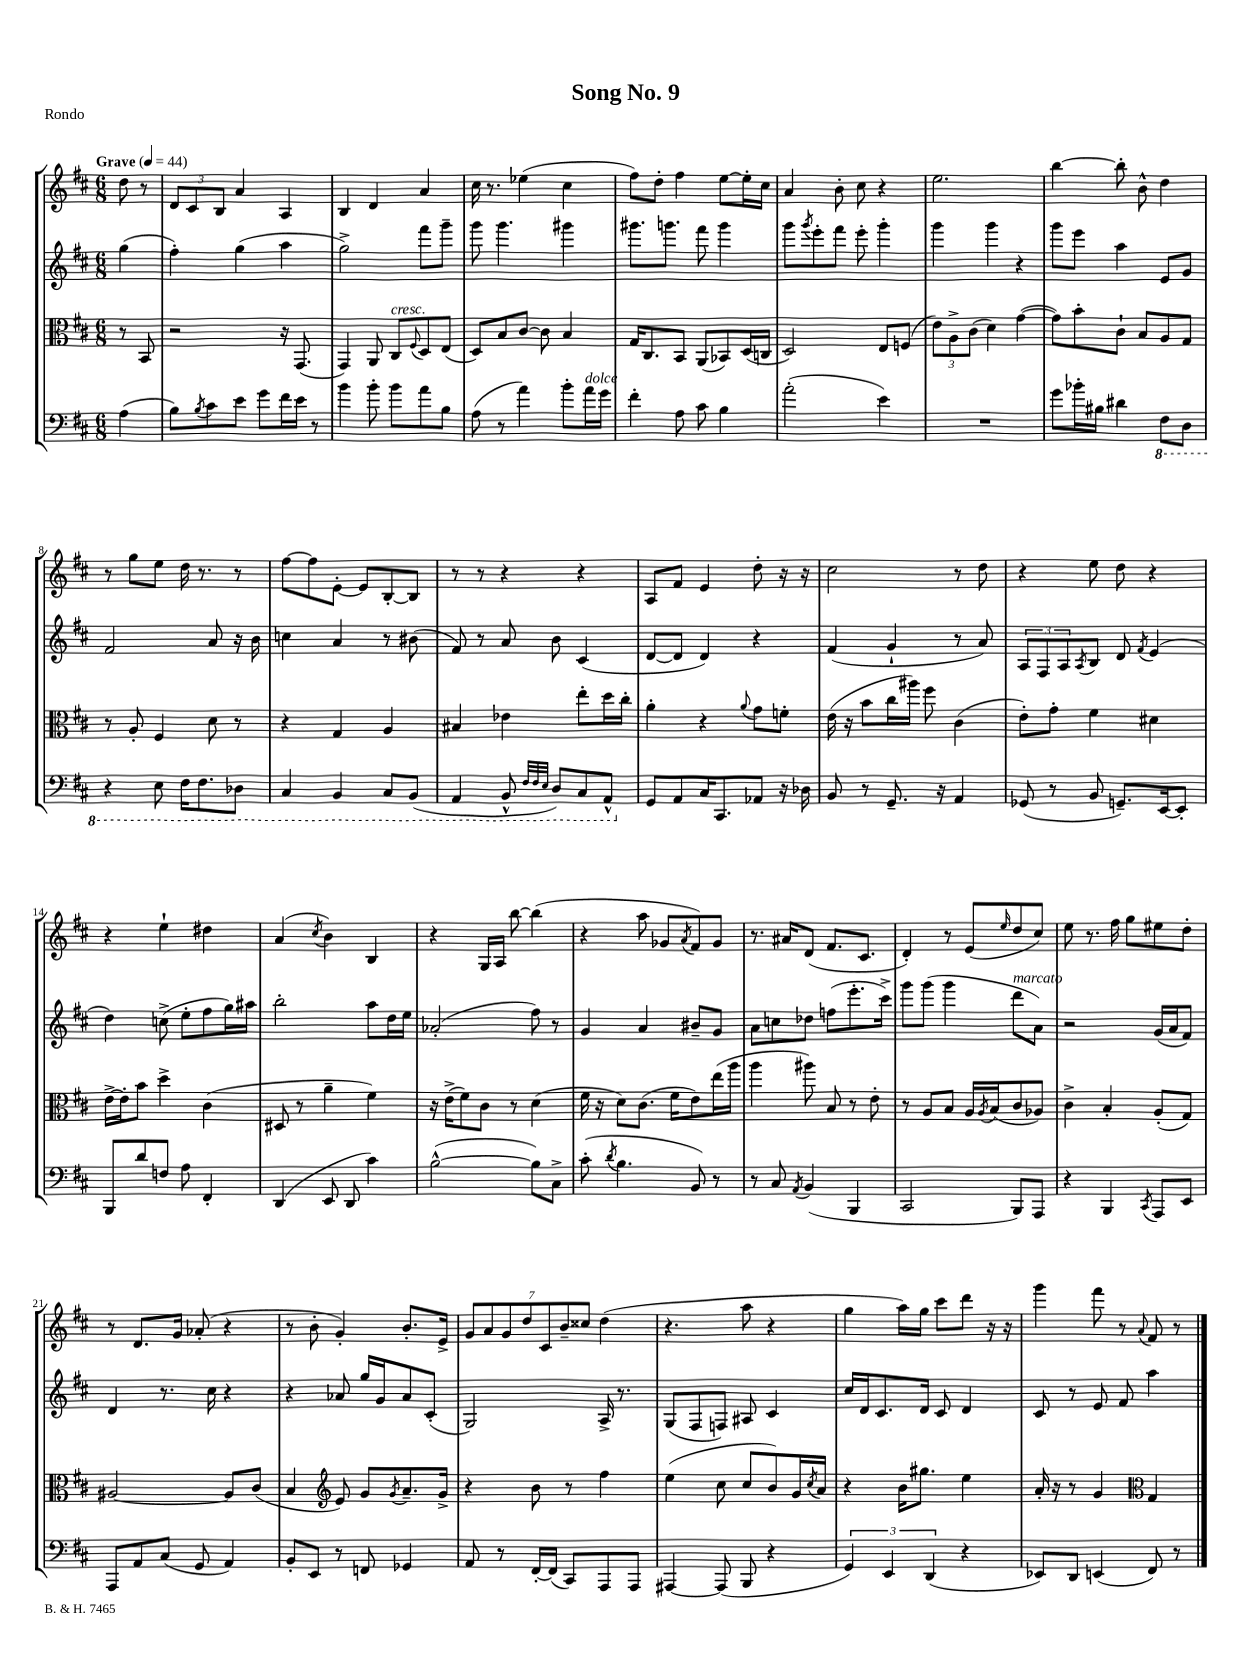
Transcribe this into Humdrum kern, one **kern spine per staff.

**kern	**kern	**kern	**kern
*staff4	*staff3	*staff2	*staff1
*clefF4	*clefC3	*clefG2	*clefG2
*k[f#c#]	*k[f#c#]	*k[f#c#]	*k[f#c#]
*M6/8	*M6/8	*M6/8	*M6/8
*MM44	*MM44	*MM44	*MM44
(4A	8r	(4gg	8dd
.	8BB	.	8r
=	=	=	=
8B)	2r	4ff#')	12d
.	.	.	12c#
8qB	.	.	.
8c#	.	.	.
.	.	.	12B
8e	.	(4gg	4a
8g	.	.	.
16f#	16r	4aa	4A
16e	(8.GG	.	.
8r	.	.	.
=	=	=	=
4b	4GG)	2gg^)	4B
8b'	8AA	.	4d
8b	8C#	.	.
.	8qqF#	.	.
8a	8D	8fff#	4a
8B	(8E	8ggg~	.
=	=	=	=
(8A	8D)	8ggg	16cc#
.	.	.	8.r
8r	8B	4.ggg	.
4a)	[8c#	.	(4ee-
.	8c#]	.	.
8b'	4B	4ggg#	4cc#
16a	.	.	.
16g	.	.	.
=	=	=	=
4f#'	16G	8.ggg#	8ff#)
.	8.C#	.	.
.	.	.	8dd'
.	.	8.ggg	.
8A	8BB	.	4ff#
8c#	(8AA	8fff#	.
4B	8BB-)	4ggg	[8ee
.	(16D	.	16ee']
.	16C	.	16cc#
=	=	=	=
(2a'	2D)	8ggg	4a
.	.	8qggg	.
.	.	8eee'	.
.	.	8fff#	8b'
.	.	8eee'	8cc#
4e)	8E	4ggg'	4r
.	(8F	.	.
=	=	=	=
2.r	12e)	4ggg	2.ee
.	12A^	.	.
.	(12c#	.	.
.	4d)	4ggg	.
.	([4g	4r	.
=	=	=	=
8g	8g])	8ggg	[4bb
16b-'	8b'	8eee	.
16B#	.	.	.
4d#	8c#`	4aa	8bb']
.	8B	.	8b^^
8FF#	8A	8e	4dd
8DD	8G	8g	.
=	=	=	=
4r	8r	2f#	8r
.	8A'	.	8gg
8EE	4F#	.	8ee
16FF#	.	.	16dd
8.FF#	.	.	8.r
.	8d	8a	.
8DD-	8r	16r	8r
.	.	16b	.
=	=	=	=
4CC#	4r	4cc	[8ff#
.	.	.	8ff#]
4BBB	4G	4a	[8e'
.	.	.	8e]
8CC#	4A	8r	[8B'
(8BBB	.	(8b#	8B]
=	=	=	=
4AAA	4B#	8f#)	8r
.	.	8r	8r
8BBB^^	4e-	8a	4r
32qqFF#	.	.	.
32qqFF#	.	.	.
32qqEE	.	.	.
8DD)	.	8b	.
8CC#	8ee'	(4c#	4r
8AAA^^	16dd	.	.
.	16cc#'	.	.
=	=	=	=
8GG	4a'	[8d	8A
8AA	.	8d]	8f#
16C#	4r	4d)	4e
8.CC#	.	.	.
.	8qqa	.	.
8AA-	8g	4r	8dd'
16r	8f'	.	16r
16D-	.	.	16r
=	=	=	=
8BB	(16e	(4f#	2cc#
.	16r	.	.
8r	8b	.	.
8.GG~	16cc#	4g`	.
.	16aa#)	.	.
.	8ff#	.	.
16r	.	.	.
4AA	(4c#	8r	8r
.	.	8a)	8dd
=	=	=	=
(8GG-	8e')	12A	4r
.	.	12F#	.
8r	8g'	.	.
.	.	12A	.
.	.	8qA	.
8BB	4f#	8B	8ee
8.GG~)	.	8d	8dd
.	.	8qf#	.
.	4d#	(4e	4r
[16EE	.	.	.
8EE']	.	.	.
=	=	=	=
8BBB	[16e^	4dd)	4r
.	16e']	.	.
8d	8b	.	.
8F	4dd^	(8cc^	4ee`
8A	.	8ee'	.
4FF#'	(4c#	8ff#	4dd#
.	.	16gg)	.
.	.	16aa#	.
=	=	=	=
(4DD	8D#	2bb'	(4a
.	8r	.	.
.	.	.	8qcc#
8EE	4a~	.	4b)
8DD	.	.	.
4c#)	4f#)	8aa	4B
.	.	16dd	.
.	.	16ee	.
=	=	=	=
([2B^^	16r	(2a-'	4r
.	(16e^	.	.
.	8f#)	.	.
.	8c#	.	16G
.	.	.	16A
.	8r	.	[8bb
8B])	(4d	8ff#)	(4bb]
8C#^	.	8r	.
=	=	=	=
(8c#'	16f#	4g	4r
.	16r	.	.
8qd	.	.	.
4.B	8d)	.	.
.	(8.c#	4a	8aa
.	.	.	8g-
.	16f#	.	.
.	.	.	8qa
8BB)	8e)	8b#~	8f#)
8r	(16ee	8g	8g-
.	16aa	.	.
=	=	=	=
8r	4aa	8a	8.r
8C#	.	8cc	.
.	.	.	16a#
8qAA	.	.	.
(4BB	8aa#)	8dd-	(8d
.	8B	(8ff	8.f#
4BBB	8r	8.eee'	.
.	.	.	8.c#
.	8e'	.	.
.	.	16ccc#^)	.
=	=	=	=
2CC#	8r	8ggg	4d')
.	8A	(8ggg	.
.	8B	4ggg	8r
.	16A	.	(8e
.	8qA	.	.
.	(16B	.	.
.	.	.	16qqee
8BBB)	8c#	8ddd	8dd
8AAA	8A-)	8a)	8cc#)
=	=	=	=
4r	4c#^	2r	8ee
.	.	.	8.r
4BBB	4B'	.	.
.	.	.	16ff#
.	.	.	8gg
8qCC#	.	.	.
8AAA	(8A'	(16g	8ee#
.	.	16a	.
8EE	8G)	8f#)	8dd'
=	=	=	=
8AAA	[2A#	4d	8r
8AA	.	.	8.d
(8C#	.	8.r	.
.	.	.	16g
8GG	.	.	(8a-'
.	.	16cc#	.
4AA)	8A#]	4r	4r
.	(8c#	.	.
=	=	=	=
8BB'	4B	4r	8r
8EE	.	.	8b'
*	*clefG2	*	*
8r	8e)	8a-	4g')
8FF	8g	16gg	.
.	.	16g	.
.	8qg	.	.
4GG-	8.a~	8a-	8.b'
.	.	(8c#'	.
.	16g^	.	16e^
=	=	=	=
8AA	4r	2G)	14g
.	.	.	14a
8r	.	.	.
.	.	.	14g
.	.	.	14dd
[16FF#'	8b	.	.
.	.	.	14c#
(16FF#]	.	.	.
.	.	.	14b~
8CC#)	8r	.	.
.	.	.	14cc##
8AAA	4ff#	16A^	(4dd
.	.	8.r	.
8AAA	.	.	.
=	=	=	=
[4AAA#	(4ee	(8G	4.r
.	.	8F#	.
(8AAA#]	8cc#	8F)	.
8BBB	8cc#	8A#	8aa
4r	8b)	4c#	4r
.	16g	.	.
.	8qcc#	.	.
.	16a	.	.
=	=	=	=
6GG)	4r	16cc#	4gg
.	.	16d	.
.	.	8.c#	.
6EE	.	.	.
.	16b	.	16aa)
.	8.gg#	16d	16gg
(6DD	.	.	.
.	.	8c#	8ccc#
4r	4ee	4d	8ddd
.	.	.	16r
.	.	.	16r
=	=	=	=
8EE-)	16a'	8c#	4ggg
.	16r	.	.
8DD	8r	8r	.
(4EE	4g	8e	8fff#
.	.	8f#	8r
*	*clefC3	*	*
.	.	.	8qqa
8FF#)	4G	4aa	8f#
8r	.	.	8r
==	==	==	==
*-	*-	*-	*-
